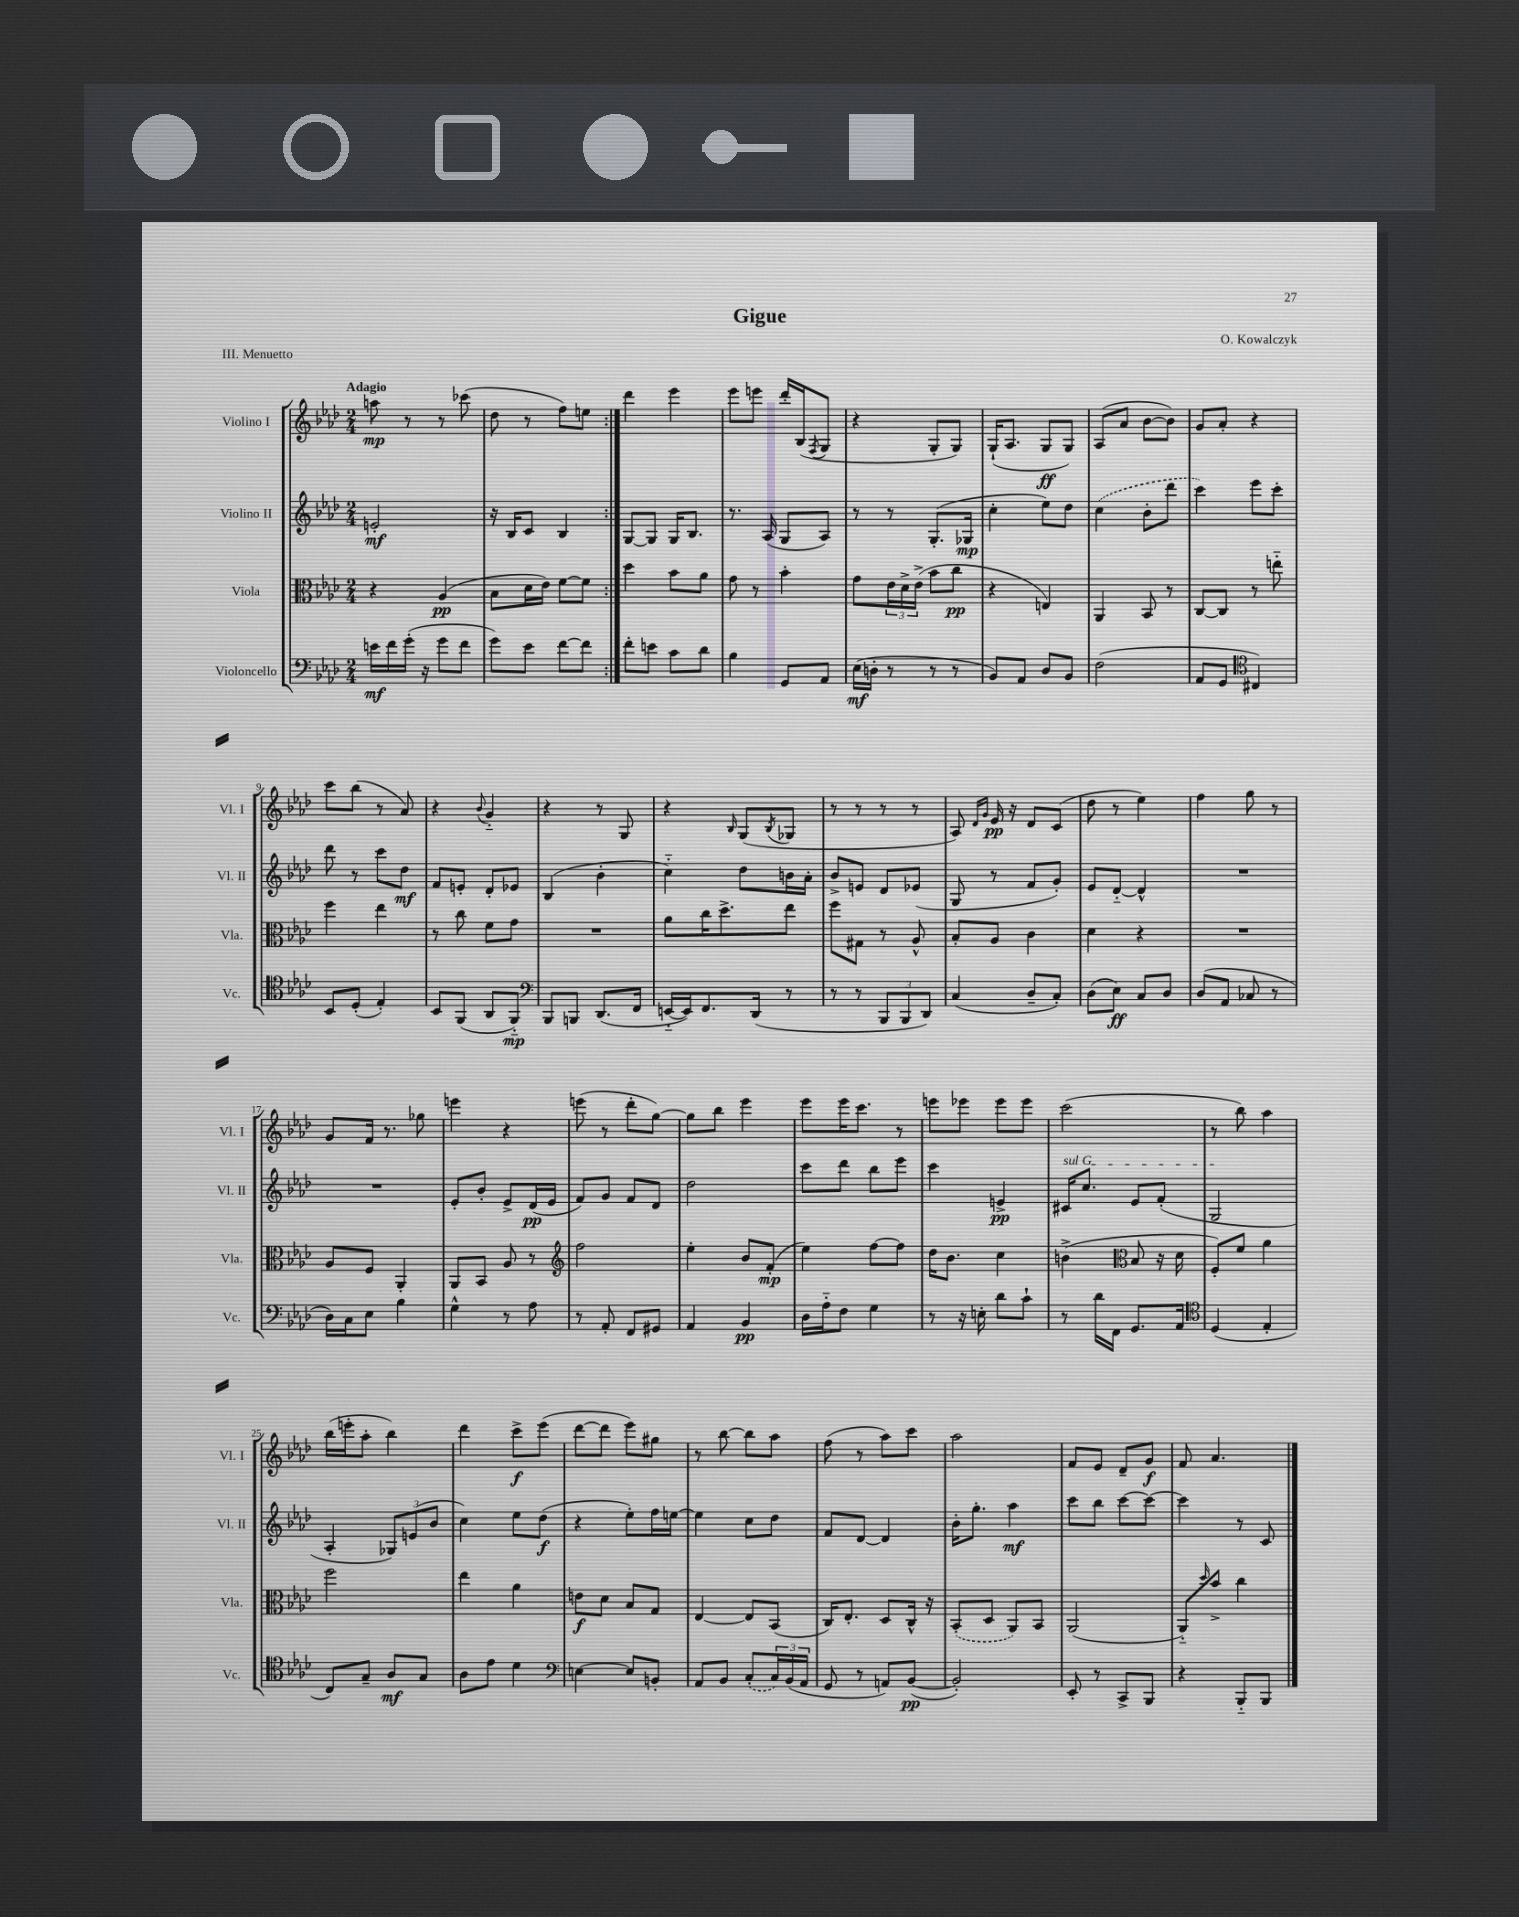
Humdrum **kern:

**kern	**kern	**kern	**kern
*staff4	*staff3	*staff2	*staff1
*clefF4	*clefC3	*clefG2	*clefG2
*k[b-e-a-d-]	*k[b-e-a-d-]	*k[b-e-a-d-]	*k[b-e-a-d-]
*M2/4	*M2/4	*M2/4	*M2/4
16e	4r	2e'	8aa
16f	.	.	.
(16g'	.	.	8r
16r	.	.	.
8g	(4A-	.	8r
8f	.	.	(8ccc-
=	=	=	=
8g)	8B-	16r	8dd-
.	.	16B-	.
8e-	16d-	8c	8r
.	16e-)	.	.
[8f	[8f	4B-	8ff)
8f]	8f]	.	8ee
=:|!	=:|!	=:|!	=:|!
8f'	4dd-	[8G	4ddd-
8e	.	8G]	.
8c	8b-	16G	4eee-
.	.	8.B-	.
8d-	8a-	.	.
=	=	=	=
4B-	8g	8.r	8eee-
.	8r	.	8eee
.	.	(16A-	.
8GG	4b-'	8G	16ddd-'
.	.	.	(16B-
.	.	.	8qF
8AA-	.	8A-)	8G
=	=	=	=
(16E-	8g	8r	4r
16D'	.	.	.
8r	24e-	8r	.
.	24d-^	.	.
.	(24e-^	.	.
8r	8b-	(8.G'	8G'
8r	8cc	.	8G)
.	.	16G-	.
=	=	=	=
8BB-)	4r	4cc'	(16G`
.	.	.	8.A-
8AA-	.	.	.
8D-	4E)	8ee-)	8G
8BB-	.	8dd-	8G)
=	=	=	=
(2F	4AA-	(4cc	(8A-
.	.	.	8a-
.	8BB-	8b-'	[8b-
.	8r	8ddd-	8b-])
=	=	=	=
8AA-	[8C	4ccc)	8g
8GG	8C]	.	8a-'
*clefC4	*	*	*
4C#)	8r	8eee-	4r
.	8ee'~	8ccc'	.
=	=	=	=
8BB-	4ff	8ddd-	8ccc
(8D-'	.	8r	(8bb-
4E-')	4ee-	8ccc	8r
.	.	8dd-	8a-)
=	=	=	=
8BB-	8r	8f	4r
(8FF	8cc	8e'	.
.	.	.	8qqb-
8AA-	8f	8d-'	4g'~
8FF'~)	8g	8e-	.
=	=	=	=
*clefF4	*	*	*
8BBB-	2r	(4B-	4r
8BBB	.	.	.
(8.DD-	.	4b-'	8r
.	.	.	8G
16FF	.	.	.
=	=	=	=
[16EE'~	8a-	4cc'~)	4r
16EE])	.	.	.
8.FF	16cc	.	.
.	8.dd-^	.	.
.	.	.	16qqB-
.	.	8dd-	(8G
(16DD-	.	.	.
.	.	.	8qB-
8r	8ee-	16b	8G-
.	.	16a-'	.
=	=	=	=
8r	8ff	8b-^	8r
8r	8G#	8e	8r
12BBB-	8r	8d-	8r
12BBB-	.	.	.
.	8A-^^	(8e-	8r
12DD-)	.	.	.
=	=	=	=
(4C	8B-'	8G	8A-)
.	.	.	16qqd-
.	.	.	16qqg
.	8A-	8r	16e-
.	.	.	16r
8D-~	4c	8f	8d-
8C')	.	8g')	(8c
=	=	=	=
(8D-	4d-	8e-	8dd-
8E-)	.	[8d-'~	8r
8C	4r	4d-^^]	4ee-)
8D-	.	.	.
=	=	=	=
(8D-	2r	2r	4ff
8AA-	.	.	.
8C-	.	.	8gg
8r	.	.	8r
=	=	=	=
16D-)	8A-	2r	8g
16C	.	.	.
8E-	8F	.	16f
.	.	.	8.r
4B-	4AA-'	.	.
.	.	.	8gg-
=	=	=	=
4G^^	8AA-	8e-'	4eee
.	8BB-	8b-'	.
8r	8A-	8e-^	4r
8A-	8r	(16d-	.
.	.	16e-	.
=	=	=	=
*	*clefG2	*	*
8r	2ff	8f)	(8eee
8AA-'	.	8g	8r
8FF	.	8f	8ddd-'
8GG#	.	8d-	[8gg)
=	=	=	=
4AA-	4ee-'	2dd-	8gg]
.	.	.	8bb-
4BB-	8b-	.	4eee-
.	(8f'	.	.
=	=	=	=
16D-	4ee-)	8ccc	8eee-
16A-'~	.	.	.
8F	.	8ddd-	16eee-
.	.	.	8.ccc
4G	[8ff	8bb-	.
.	8ff]	8eee-	8r
=	=	=	=
8r	16dd-	4ccc	8eee
.	8.b-	.	.
16r	.	.	8eee-
16E'	.	.	.
8d-	4cc	4e^	8eee-
8c`	.	.	8eee-
=	=	=	=
8r	(4b^	16c#	(2ccc
.	.	8.cc	.
16d-	.	.	.
16FF	.	.	.
*	*clefC3	*	*
8.GG	8B-	8e-	.
.	16r	(8f'	.
16AA-	16d-	.	.
=	=	=	=
*clefC4	*	*	*
(4D-	8F')	2G	8r
.	8f	.	8bb-)
4E-'	4a-	.	4aa-
=	=	=	=
8C)	2ff	4A-'	(16bb-
.	.	.	16eee'
8G~	.	.	8aa-'
8A-	.	12G-)	4bb-)
.	.	(12e	.
8G	.	.	.
.	.	12b-	.
=	=	=	=
8A-	4ee-	4cc)	4ddd-
8e-	.	.	.
4d-	4a-	8ee-	8ccc^
.	.	(8dd-	(8eee-
=	=	=	=
*clefF4	*	*	*
[4E	8e	4r	[8ddd-
.	8d-	.	8ddd-]
8E]	8B-	8ee-')	8eee-)
8BB'	8G	16ff	8gg#
.	.	[16ee	.
=	=	=	=
8AA-	[4E-	4ee]	8r
8BB-	.	.	[8bb-
(8C'	8E-]	8cc	8bb-]
24C)	(8BB-	8dd-	8aa-
(24BB-	.	.	.
24AA-	.	.	.
=	=	=	=
8GG	16C)	8f	(8ff
.	8.E-'	.	.
8r	.	[8d-	8r
8AA)	8D-	4d-]	8aa-)
([8BB-	16C^^	.	8ccc
.	16r	.	.
=	=	=	=
2BB-'])	(8BB-'	16b-'	2aa-
.	.	8.gg'	.
.	8D-	.	.
.	8AA-)	4aa-	.
.	8BB-	.	.
=	=	=	=
8EE-'	(2AA-	8ccc	8f
8r	.	8bb-	8e-
8CC^	.	[8ccc	8d-~
8BBB-	.	8ccc_	8g
=	=	=	=
4r	8AA-'~)	4ccc]	8f
.	16qqdd-	.	.
.	8b-^	.	4.a-
8BBB-'~	4cc	8r	.
8BBB-	.	8c	.
==	==	==	==
*-	*-	*-	*-
